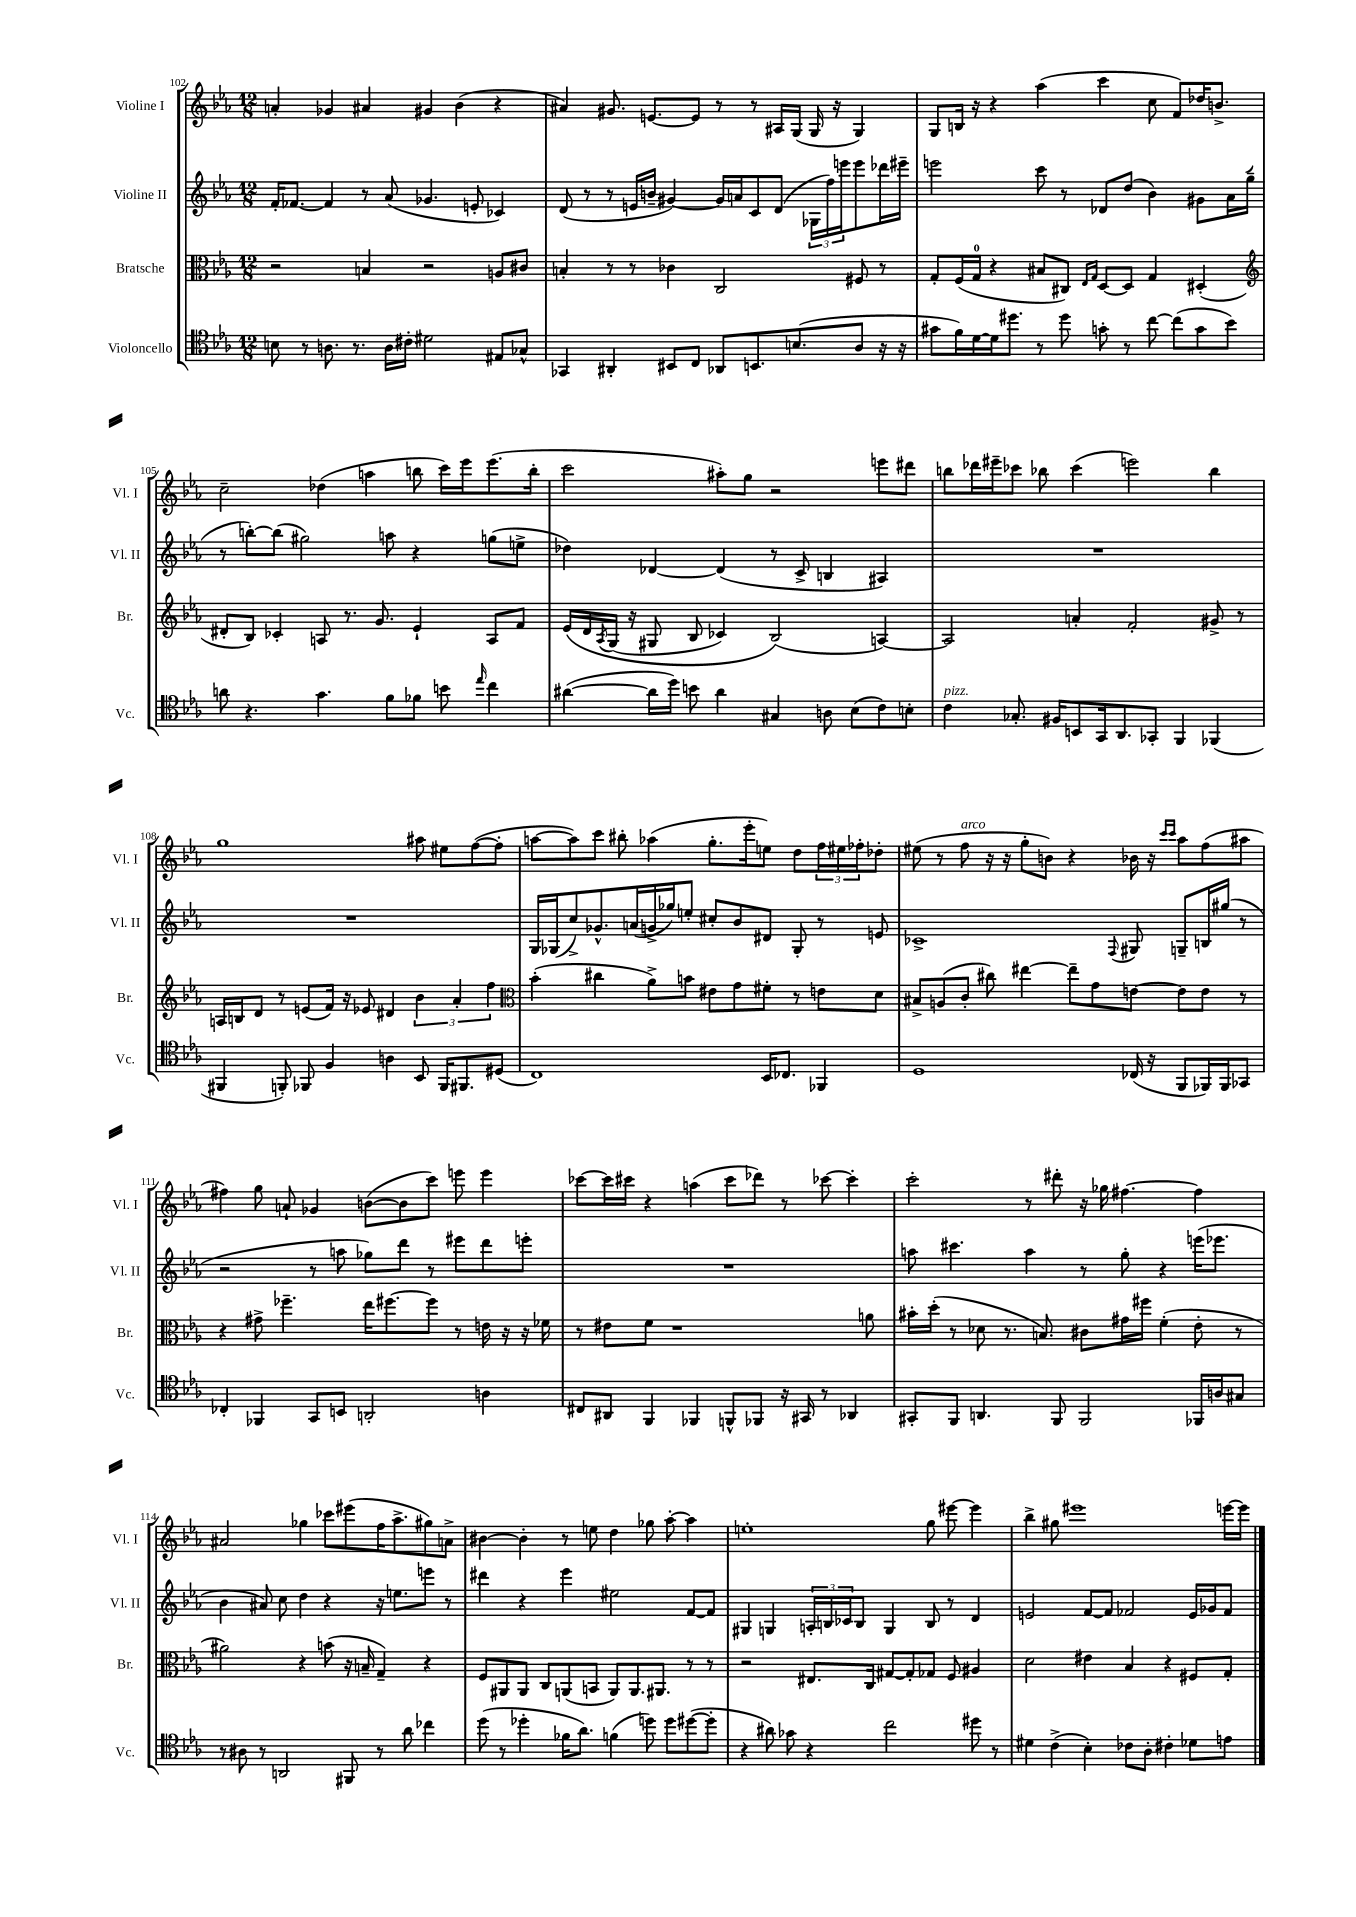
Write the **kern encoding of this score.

**kern	**kern	**kern	**kern
*part4	*part3	*part2	*part1
*staff4	*staff3	*staff2	*staff1
*I"Violoncello	*I"Bratsche	*I"Violine II	*I"Violine I
*I'Vc.	*I'Br.	*I'Vl. II	*I'Vl. I
*clefC4	*clefC3	*clefG2	*clefG2
*k[b-e-a-]	*k[b-e-a-]	*k[b-e-a-]	*k[b-e-a-]
*M12/8	*M12/8	*M12/8	*M12/8
=102	=102	=102	=102
8Bn\	2r	16f'/KL	4an'/
.	.	[8.f-X/J	.
8r	.	.	.
8.An\	.	4f-/]	4g-X/
8.r	.	.	.
.	4Bn/	8r	4a#X/
16A\LL	.	(8a-/	.
16c#X'\JJ	.	.	.
2d#X\	2r	4.g-X/	4g#X/
.	.	.	(4b-\
.	.	8en'/	.
8E#X/L	8An/L	4c-X/)	4r
8G-X^^/J	8c#X/J	.	.
=103	=103	=103	=103
4GG-X/	4Bn'/	(8d/	4a#X/)
.	.	8r	.
4AA#X'/	8r	8r	8.g#X/
.	8r	16en/LL	.
.	.	16bn~/JJ	[8.en/L
8BB#X/L	4c-X\	[4g#X/)	.
8C/J	.	.	8e/J]
8AA-X/L	2C/	16g#/LL]	8r
.	.	16an/J	.
8.BBn/	.	8c/	8r
.	.	(8d/J	16A#X/LL
(8.Bn/	.	.	(16G/JJ
.	.	24G-X\LL	16G/
.	.	24ff\)	.
.	.	.	16r
.	.	24eeen\J	.
8A-/J	8F#X/	8eee\	4G/)
16r	8r	16ddd-X\L	.
16r	.	16eee#X~\JJ	.
=104	=104	=104	=104
8g#X\L	8G'/L	2eeen\	8G/L
16f\L)	(16F/L	.	16Bn/Jk
[16d\	16G/JJ	.	16r
16d\J]	4r	.	4r
8.dd#X\J	.	.	.
8r	8B#X/L	8ccc\	(4aa-\
8dd#\	8C#X/J)	8r	.
.	16qqE-/LL	.	.
.	16qqG/JJ	.	.
8gn'\	[8D/L	8d-X/L	4ccc\
8r	8D/J]	(8dd/J	.
[8cc\	4G/	4b-\)	8cc\
(8cc\L]	.	.	8f/L)
8g\	(4D#X'/	8g#X\L	16dd-X/K
.	.	.	8.bn^/J
8b-\J)	.	16a-\L	.
.	.	(16gg~\JJ	.
!!LO:LB:g=z
=105	=105	=105	=105
*	*clefG2	*	*
8an\	8d#X'/L	8r	2cc~\
4.r	8B-/J)	[8bbn'\L)	.
.	4c-X'/	(8bb\J]	.
.	.	2gg#X\)	.
4.g\	8An/	.	(4dd-X\
.	8.r	.	.
.	.	.	4aan\
.	8.g/	.	.
8f\L	.	8aan\	.
8f-X\J	4e-`/	4r	8bbn\
8bn\	.	.	16ccc\LL)
.	.	.	16eee-\J
16qqee-/	.	.	.
4cc\	8A/L	(8ggn\L	(8.eee-\
.	8f/J	8een^\J	.
.	.	.	16bb'\Jk
=106	=106	=106	=106
([4a#X\	(16e-/LL	4dd-X\)	2ccc\
.	16d/	.	.
.	8qA-/	.	.
.	(16G/JJ	.	.
.	16r	.	.
16a#\LL]	8G#X/	[4d-X/	.
16dd\JJ)	.	.	.
8bn\	8B-/	.	.
4a#\	4c-X/)	(4d-/]	8aa#X'\L)
.	.	.	8gg\J
4G#X/	(2B-/)	8r	2r
.	.	8c^/	.
8An\	.	4Bn/	.
(8B-\L	.	.	.
8c\)	[4An/)	4A#X/)	8eeen\L
8Bn'\J	.	.	8ddd#X\J
=107	=107	=107	=107
!LO:TX:a:i:t=pizz.	!	!	!
4c\	2A/]	1.r	8bbn\L
.	.	.	16ddd-X\L
.	.	.	16eee#X~\J
8.G-X'/	.	.	8ccc-X\J
.	.	.	8bb-X\
16F#X/KL	.	.	.
8BBn/	4an'/	.	(4ccc-\
16GG/k	.	.	.
8.AA-/	.	.	.
.	2f'/	.	2eeen\)
8GG-X'/J	.	.	.
4FF/	.	.	.
(4FF-X/	8g#X^/	.	4bb-\
.	8r	.	.
!!LO:LB:g=z
=108	=108	=108	=108
4FF#X/	16An/LL	1.r	1gg
.	16Bn/J	.	.
.	8d/J	.	.
8FFn'/)	8r	.	.
8FF-X/	(8en/L	.	.
4F/	16f/Jk)	.	.
.	16r	.	.
.	8e-X/	.	.
4An\	4d#X/	.	.
8BB-/	6b-\	.	8aa#X\
16FF-/KL	.	.	8ee#X\L
.	6a-'/	.	.
8.FF#X/	.	.	.
.	.	.	([8ff\
.	6ff\	.	.
(8D#X/J	.	.	8ff'\J]
=109	=109	=109	=109
*	*clefC3	*	*
1C)	(4b-'\	16G/LL	[8aan\L
.	.	(16G-X/J	.
.	.	8cc^/)	8aa\])
.	4cc#X\	8.g-X^^/	8ccc\J
.	.	.	8bb#X'\
.	.	(16an/L	.
.	8a-^\L)	16gn^/	(4aa-X\
.	.	16gg-X/J)	.
.	8bn\J	8een'/J	.
.	8e#X\L	8cc#X'/L	8.gg'\L
.	8g\	8b-/	.
.	.	.	16eee-'\k
16BB-/KL	8f#X'\J	8d#X/J	8een\J)
8.C-X/J	.	.	.
.	8r	8G-'/	8dd\L
4FF-X/	8en\L	8r	24ff\L
.	.	.	24ee#X\
.	.	.	24ff-X'\J
.	8d\J	8en/	8dd-X'\J
=110	=110	=110	=110
1D	8B#X^/L	1c-X^	(8ee#X\
.	(8An/	.	8r
!	!	!	!LO:TX:a:i:t=arco
.	8c'/J	.	8ff\
.	8cc#X\)	.	16r
.	.	.	16r
.	[4ee#X\	.	8gg'\L
.	.	.	8bn\J)
.	8ee#~\L]	.	4r
.	8g\	.	.
.	.	8qqF/	.
(16C-X/	[8en\J	8G#X/	16b-X\
16r	.	.	16r
.	.	.	16qqccc/LL
.	.	.	16qqccc/JJ
8FF/L	8e\L]	8Gn~/L	8aa-\L
16FF-X/L)	8e\J	16Bn/L	(8ff\
16FF-/J	.	(16gg#X/JJ	.
8GG-X/J	8r	8r	8aa#X\J
!!LO:LB:g=z
=111	=111	=111	=111
4C-X'/	4r	2r	4ff#X\)
4FF-X/	8g#X^\	.	8gg\
.	4.ff-X~\	.	8an`/
8GG/L	.	8r	4g-X/
8BBn/J	.	8aan\	.
2AAn'/	16ee-\KL	8gg-X\L)	([8bn\L
.	[8.ff#X\	.	.
.	.	8ddd\J	8b\]
.	8ff#\J]	8r	8ccc\J)
.	8r	8eee#X\L	8eeen\
4An\	16en\	8ddd\	4eee\
.	16r	.	.
.	16r	8eeen'\J	.
.	16f-X\	.	.
=112	=112	=112	=112
8C#X/L	8r	1.r	[8ccc-X\L
8AA#X/J	8e#X\L	.	16ccc-\L]
.	.	.	16ccc#X\JJ
4FF/	8f\J	.	4r
.	1r	.	.
4FF-X/	.	.	(4aan\
8FFn^^/L	.	.	8ccc#\L
8FF-X/J	.	.	8ddd-X\J)
16r	.	.	8r
16GG#X/	.	.	.
8r	.	.	[8ccc-X\
4AA-X/	.	.	4ccc-'\]
.	8an\	.	.
=113	=113	=113	=113
8GG#X'/L	16b#X'\LL	8aan\	2ccc'\
.	(16dd'\JJ	.	.
8FF/J	8r	4.ccc#X\	.
4.AAn/	8d-X\	.	.
.	8.r	.	.
.	.	4aa\	8r
.	8.Bn/)	.	.
8FF/	.	.	8ddd#X'\
2FF/	8c#X\L	8r	16r
.	.	.	16gg-X\
.	16g#X\L	8gg'\	[4.ff#X\
.	16ff#X\JJ	.	.
.	(4f'\	4r	.
16FF-X/LL	8e-'\	(16eeen\KL	4ff#\]
16An/J	.	8.eee-X\J	.
8G#X/J	8r	.	.
!!LO:LB:g=z
=114	=114	=114	=114
8r	2a#X\)	4b-\	2a#X/
8A#X\	.	.	.
8r	.	8a#X/)	.
2AAn/	.	8cc\	.
.	4r	4dd\	4gg-X\
.	(8bn\	4r	8ccc-X\L
8FF#X/	16r	.	(8eee#X\
.	16Bn~/	.	.
8r	4G~/)	16r	16ff\K
.	.	8.een\L	8.aa-^\
8a-\	.	.	.
4cc-X\	4r	8eeen\J	8gg#X\)
.	.	8r	8an^\J
=115	=115	=115	=115
(8dd\	8F/L	4ddd#X\	[4b#X\
8r	8AA#X/	.	.
4dd-X'\	8AA#/J	4r	4b#'\]
.	8C/L	.	.
16f-X\KL	(8AAn/	4eee-\	8r
8.a-\J)	.	.	.
.	8BBn/J	.	8een\
(4fn\	8AA/L)	2ee#X\	4dd\
.	8.AA/	.	.
8ddn\)	.	.	8gg-X\
.	8.AA#X/J	.	.
8dd\L	.	.	[8aa-'\
([8dd#X\	8r	[8f/L	4aa-\]
8dd#'\J]	8r	8f/J]	.
=116	=116	=116	=116
4r	2r	4G#X/	1een'
8a#X\)	.	4Gn/	.
8g-X\	.	.	.
4r	8.E#X/L	24An'/LL	.
.	.	24Bn/	.
.	.	24c-X/J	.
.	.	8B/J	.
.	16C/Jk	.	.
2cc\	[8G#X/L	4G/	.
.	8G#'/]	.	.
.	8G-X/J	8B/	8gg\
.	8F/	8r	[8eee#X\
8dd#X\	4A#X/	4d/	4eee#\]
8r	.	.	.
=117	=117	=117	=117
4d#X\	2d\	2en/	4bb-^\
(4c^\	.	.	8gg#X\
.	.	.	1eee#X
4B-'\)	4e#X\	[8f/L	.
.	.	8f/J]	.
8c-X\L	4B-/	2f-X/	.
8A-'\J	.	.	.
4c#X'\	4r	.	.
8d-X\L	8F#X/L	16e/LL	.
.	.	16g-X/J	.
8en\J	8G'/J	8f-/J	[16eeen\LL
.	.	.	16eee\JJ]
==	==	==	==
*-	*-	*-	*-
